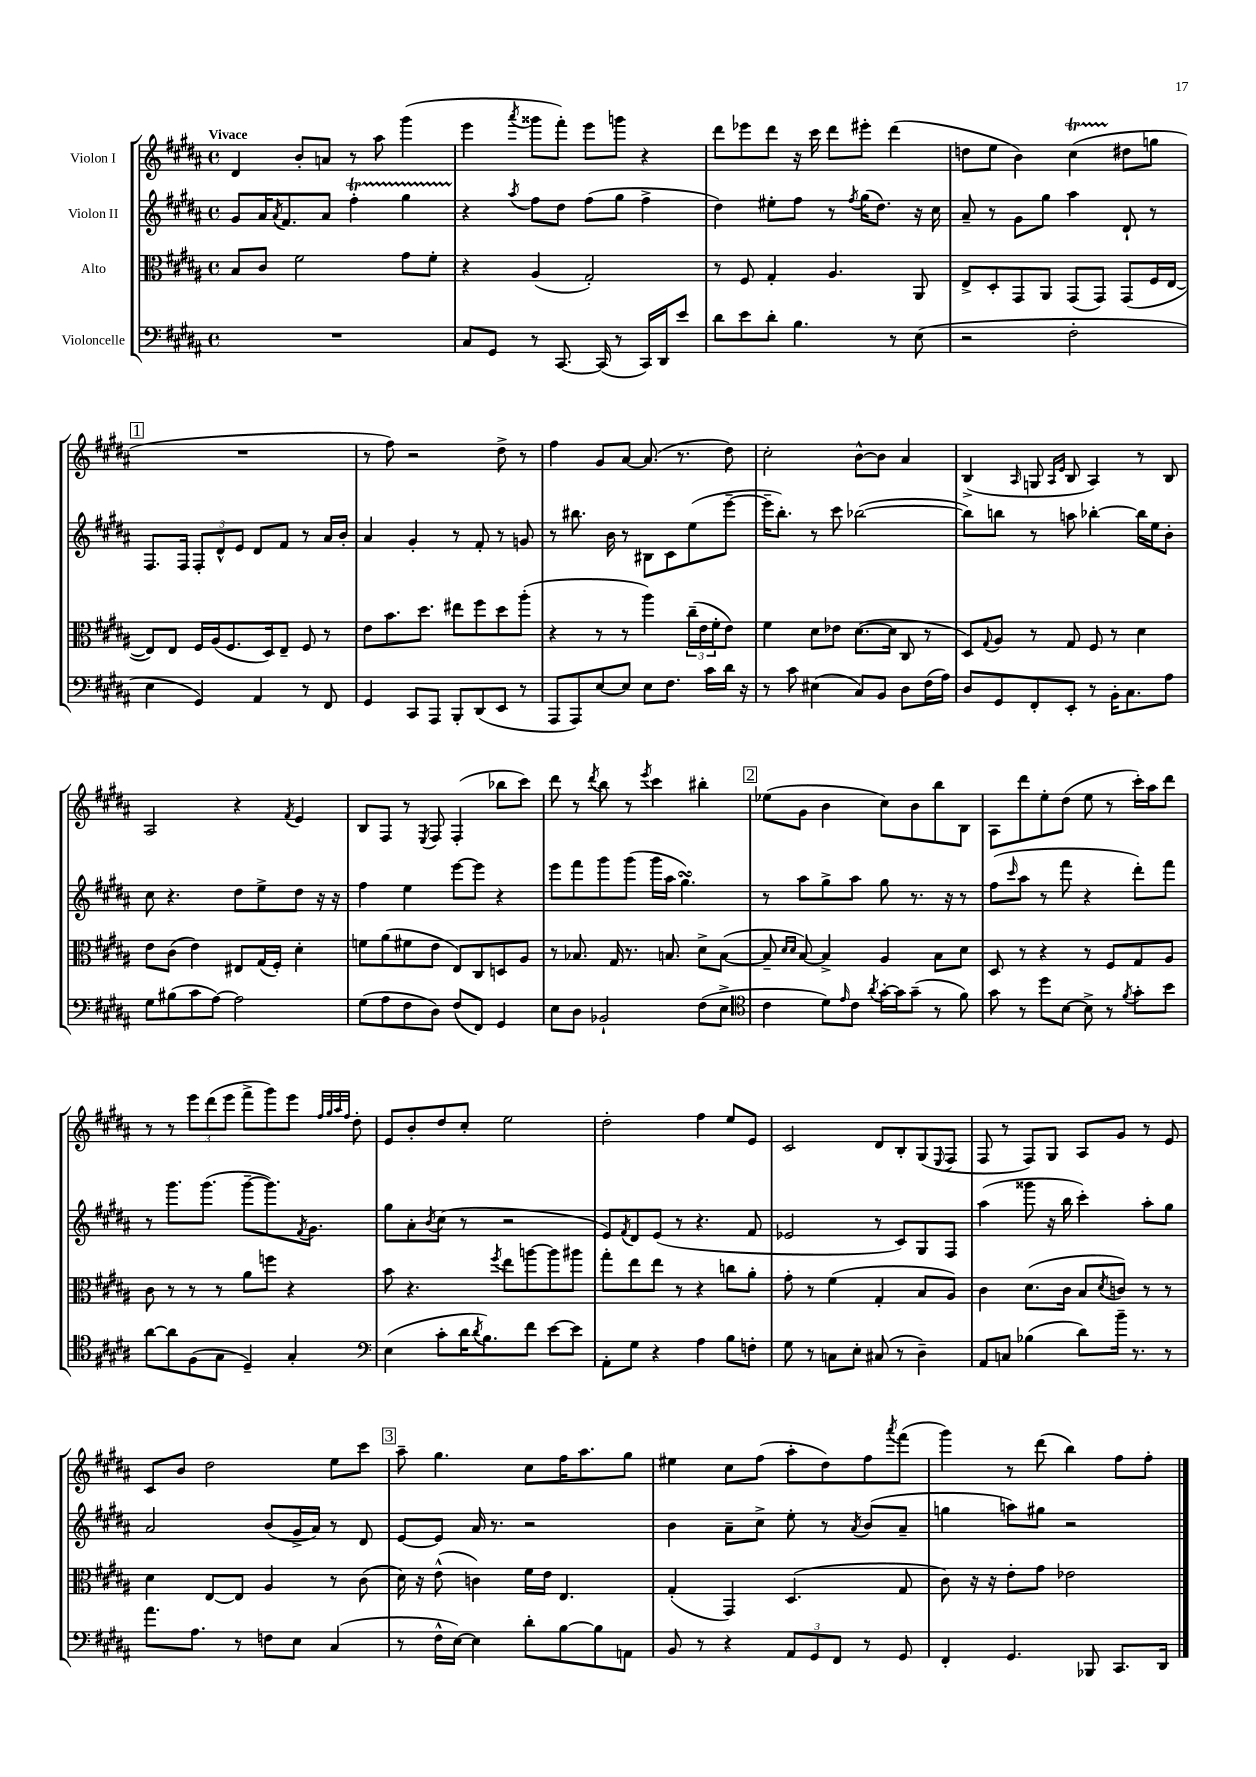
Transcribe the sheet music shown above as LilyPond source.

<<
\new StaffGroup <<
\new Staff = "s0" \with { instrumentName = "Violon I" } {
    \clef treble \key b \major \defaultTimeSignature \time 4/4 \tempo "Vivace"
    dis'4 b'8-. a'8 r8 ais''8 gis'''4( |
    e'''4 \acciaccatura { ais'''8 } gisis'''8 fis'''8-.) e'''8 g'''8 r4 |
    dis'''8 ees'''8 dis'''8 r16 cis'''16 dis'''8 eis'''8-. dis'''4( |
    d''8 e''8 b'4) cis''4\startTrillSpan( dis''8\stopTrillSpan g''8 |
    \mark \markup { \box "1" } R1 |
    r8 fis''8) r2 dis''8-> r8 |
    fis''4 gis'8 ais'8~ ais'8.( r8. dis''8) |
    cis''2-. b'8~-^ b'8 ais'4 |
    b4->( \grace { ais16 } g8 \grace { ais16 e'16 } b8 ais4) r8 b8 |
    ais2 r4 \acciaccatura { fis'8 } e'4 |
    b8 fis8 r8 \acciaccatura { e8 } fis8 fis4-.( bes''8 cis'''8) |
    dis'''8 r8 \acciaccatura { dis'''8 } b''8 r8 \acciaccatura { e'''8 } cis'''4 bis''4-. |
    \mark \markup { \box "2" } ees''8( gis'8 b'4 cis''8) b'8 b''8 b8 |
    ais8 dis'''8 e''8-. dis''8( e''8 r8 cis'''16-.) ais''16 dis'''8 |
    r8 r8 \tuplet 3/2 { e'''8 dis'''8( e'''8 } fis'''8-> gis'''8) e'''8 \grace { fis''32 gis''32 ais''32 fis''32 } dis''8-. |
    e'8 b'8-. dis''8 cis''8-. e''2 |
    dis''2-. fis''4 e''8 e'8 |
    cis'2 dis'8 b8-. gis8( \appoggiatura { e8 } fis8 |
    fis8 r8 fis8) gis8 ais8 gis'8 r8 e'8 |
    cis'8 b'8 dis''2 e''8 cis'''8 |
    \mark \markup { \box "3" } ais''8-- gis''4. cis''8 fis''16 ais''8. gis''8 |
    eis''4 cis''8 fis''8( ais''8-. dis''8) fis''8 \acciaccatura { ais'''8 } fis'''8( |
    gis'''4) r8 dis'''8( b''4) fis''8 fis''8-. \bar "|." |
}
\new Staff = "s1" \with { instrumentName = "Violon II" } {
    \clef treble \key b \major \defaultTimeSignature \time 4/4
    gis'8 ais'16 \acciaccatura { ais'8 } fis'8. ais'8 fis''4-.\startTrillSpan gis''4 |
    r4\stopTrillSpan \acciaccatura { ais''8 } fis''8 dis''8 fis''8( gis''8 fis''4-> |
    dis''4) eis''8-. fis''8 r8 \acciaccatura { fis''8 } gis''16( dis''8.) r16 cis''16 |
    ais'8-- r8 gis'8 gis''8 ais''4 dis'8-! r8 |
    \mark \markup { \box "1" } fis8. fis16 \tuplet 3/2 { fis8-. dis'8-^ e'8 } dis'8 fis'8 r8 ais'16 b'16-. |
    ais'4 gis'4-. r8 fis'8-. r8 g'8 |
    r8 bis''8. b'16 r8 bis8 cis'8 e''8( e'''8~-- |
    e'''16-- b''8.-.) r8 cis'''8 bes''2~( |
    bes''8) b''8 r8 a''8 bes''4~-. bes''16 e''16 b'8-. |
    cis''8 r4. dis''8 e''8-> dis''8 r16 r16 |
    fis''4 e''4 e'''8~ e'''8 r4 |
    e'''8 fis'''8 gis'''8 gis'''8( gis'''16 ais''16 gis''4.\turn) |
    \mark \markup { \box "2" } r8 ais''8 gis''8-> ais''8 gis''8 r8. r16 r8 |
    fis''8( \grace { cis'''16 } ais''8 r8 fis'''8 r4 dis'''8-.) fis'''8 |
    r8 gis'''8. gis'''8.( gis'''8~-- gis'''8.) \acciaccatura { fis'8 } gis'8. |
    gis''8 ais'8-. \acciaccatura { b'8 } cis''8( r8 r2 |
    e'8) \acciaccatura { fis'8 } dis'8 e'8( r8 r4. fis'8 |
    ees'2 r8 cis'8) gis8 fis8 |
    ais''4( gisis'''8 r16 b''16 cis'''4-.) ais''8-. gis''8 |
    ais'2 b'8( gis'16-> ais'16) r8 dis'8 |
    \mark \markup { \box "3" } e'8~ e'8 ais'16 r8. r2 |
    b'4 ais'8-- cis''8-> e''8-. r8 \acciaccatura { ais'8 } b'8( ais'8-- |
    g''4 a''8) gis''8 r2 \bar "|." |
}
\new Staff = "s2" \with { instrumentName = "Alto" } {
    \clef alto \key b \major \defaultTimeSignature \time 4/4
    b8 cis'8 fis'2 gis'8 fis'8-. |
    r4 ais4( gis2-.) |
    r8 fis8 gis4-. ais4. ais,8 |
    e8-> dis8-. gis,8 ais,8 gis,8( gis,8) gis,8( fis16 e16~ |
    \mark \markup { \box "1" } e8) e8 fis16 ais16( fis8. dis16) e8-- fis8 r8 |
    e'8 b'8. dis''8. eis''8 fis''8 dis''8 ais''8-.( |
    r4 r8 r8 ais''4) \tuplet 3/2 { cis''16--( e'16 fis'16-. } e'8) |
    fis'4 dis'8 ees'8 dis'8.~( dis'16 cis8 r8 |
    dis8) \appoggiatura { gis8 } ais8 r8 gis8 fis8 r8 dis'4 |
    e'8 cis'8( e'4) eis8 gis16( fis16-.) dis'4-. |
    f'8 ais'8( fis'8 e'8 e8) cis8 d8 ais8 |
    r8 bes8. gis16 r8. b8. dis'8-> b8~( |
    \mark \markup { \box "2" } b8-- \grace { dis'16 dis'16 } b8~) b4-> ais4 b8 dis'8 |
    dis8 r8 r4 r8 fis8 gis8 ais8 |
    cis'8 r8 r8 r8 ais'8 f''8 r4 |
    b'8 r4. \acciaccatura { fis''8 } e''8 a''8~ a''8 ais''8 |
    gis''8-. e''8 e''8 r8 r4 c''8 ais'8-. |
    gis'8-. r8 fis'4( gis4-. b8 ais8) |
    cis'4 dis'8.( cis'16 b8 \acciaccatura { dis'8 } c'8) r8 r8 |
    dis'4 e8~ e8 ais4 r8 cis'8( |
    \mark \markup { \box "3" } dis'16) r16 e'8-^( c'4) fis'16 e'16 e4. |
    gis4-.( gis,4) dis4.( gis8 |
    cis'8) r16 r16 e'8-. gis'8 ees'2 \bar "|." |
}
\new Staff = "s3" \with { instrumentName = "Violoncelle" } {
    \clef bass \key b \major \defaultTimeSignature \time 4/4
    R1 |
    cis8 gis,8 r8 cis,8.~ cis,16( r8 cis,16) dis,16 e'8 |
    dis'8 e'8 dis'8-. b4. r8 e8( |
    r2 fis2-. |
    \mark \markup { \box "1" } e4 gis,4) ais,4 r8 fis,8 |
    gis,4 cis,8 ais,,8 b,,8-. dis,8( e,8 r8 |
    ais,,8 ais,,8) e8~ e8 e8 fis8. cis'16 dis'16 r16 |
    r8 cis'8 eis4( cis8) b,8 dis8 fis16( ais16) |
    dis8 gis,8 fis,8-. e,8-. r8 b,16-. cis8. ais8 |
    gis8 bis8( cis'8 ais8~) ais2 |
    gis8( ais8 fis8 dis8) fis8( fis,8) gis,4 |
    e8 dis8 bes,2-! fis8( e8-> |
    \mark \markup { \box "2" } \clef tenor cis'4 dis'8) \grace { e'16 } cis'8 \acciaccatura { ais'8 } gis'16~-. gis'16 gis'8--( r8 fis'8) |
    gis'8 r8 dis''8 b8~ b8-> r8 \acciaccatura { fis'8 } gis'8-. b'8 |
    ais'8~ ais'8 fis8( gis8 dis4--) gis4-. |
    \clef bass e4( cis'8-. dis'16 \acciaccatura { dis'8 } b8.) fis'8 e'8~ e'8 |
    ais,8-. gis8 r4 ais4 b8 f8-. |
    gis8 r8 c8 e8-. cis8( r8 dis4--) |
    ais,8 c8 bes4( dis'8) b'16-- r8. r8 |
    ais'8. ais8. r8 f8 e8 cis4( |
    \mark \markup { \box "3" } r8 fis16-^ e16~) e4 dis'8-. b8~ b8 a,8 |
    b,8 r8 r4 \tuplet 3/2 { ais,8 gis,8 fis,8 } r8 gis,8 |
    fis,4-. gis,4. bes,,8 cis,8. dis,16 \bar "|." |
}
>>
>>
\layout { \context { \Score \remove "Bar_number_engraver" } }
